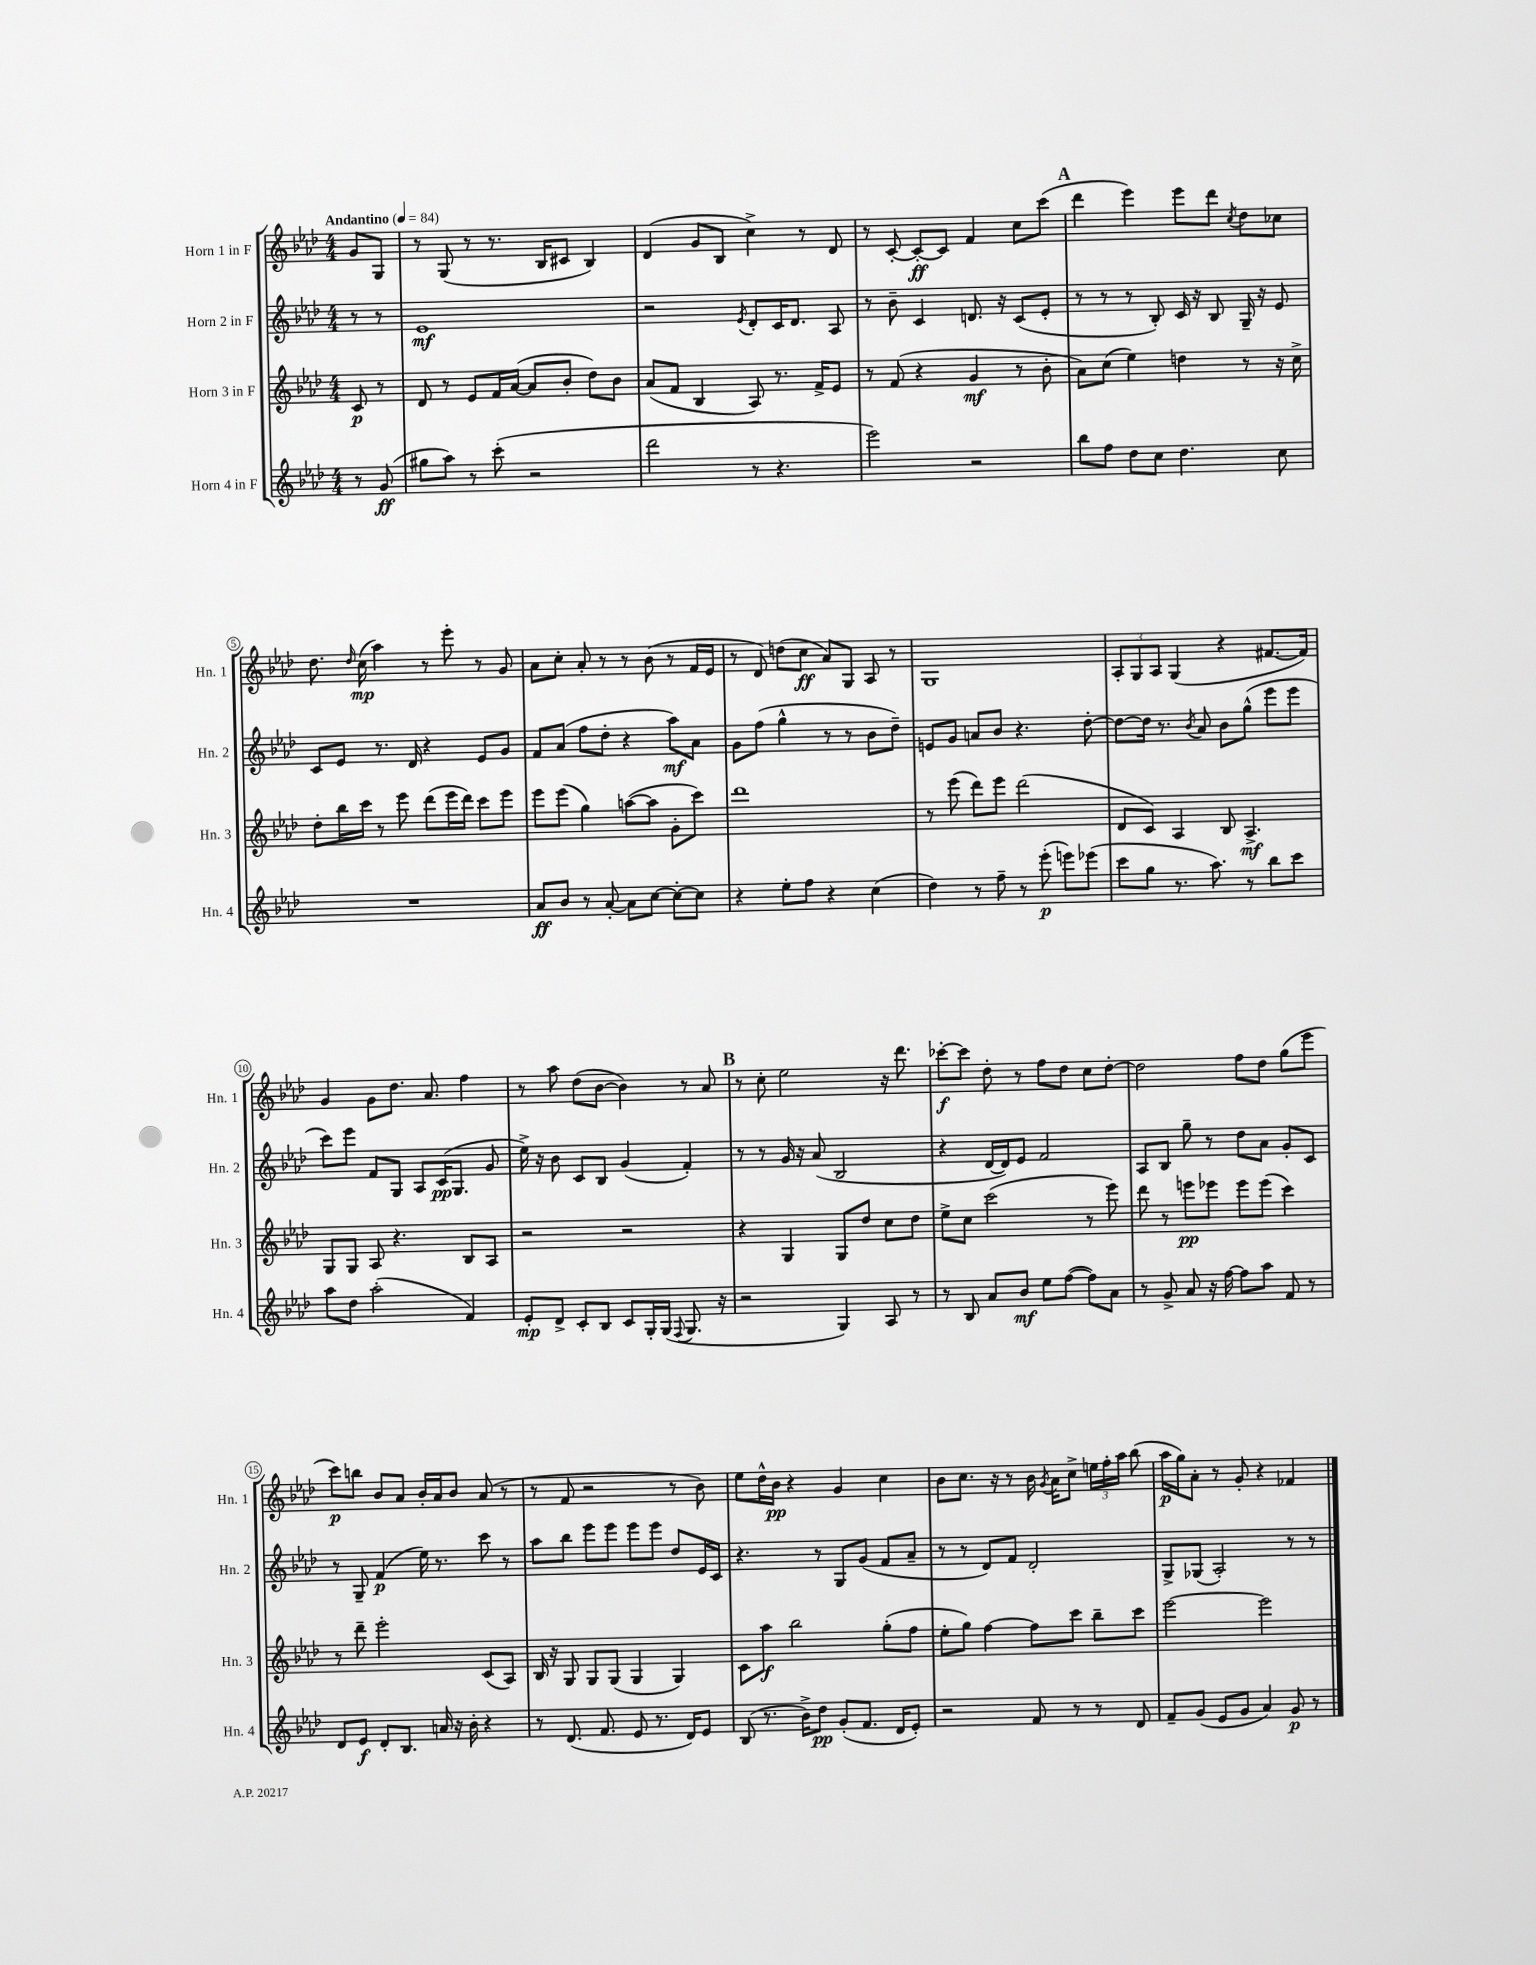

**kern	**kern	**kern	**kern
*staff4	*staff3	*staff2	*staff1
*clefG2	*clefG2	*clefG2	*clefG2
*k[b-e-a-d-]	*k[b-e-a-d-]	*k[b-e-a-d-]	*k[b-e-a-d-]
*M4/4	*M4/4	*M4/4	*M4/4
*MM84	*MM84	*MM84	*MM84
8r	8c	8r	8g
(8g	8r	8r	8G
=	=	=	=
8gg#	8d-	1e-	8r
8aa-)	8r	.	(8G
8r	8e-	.	8r
(8ccc'	16f	.	8.r
.	([16a-	.	.
2r	8a-]	.	.
.	.	.	16B-
.	8b-'	.	8c#
.	8dd-)	.	4B-)
.	8b-	.	.
=	=	=	=
2ddd-	(8a-	2r	(4d-
.	8f	.	.
.	4B-	.	8g
.	.	.	8B-
.	.	8qe-	.
8r	8A-)	8d-'	4cc^)
4.r	8.r	16c	.
.	.	8.d-	.
.	.	.	8r
.	16f^	.	.
.	8e-	8A-	8d-
=	=	=	=
2eee-)	8r	8r	8r
.	(8f	8b-~	[8c'
.	4r	4c	8c'_
.	.	.	8c]
2r	4g	8.d	4f
.	.	16r	.
.	8r	(8c	8cc
.	8b-'	8e-'	(8ccc
=	=	=	=
8bb-	8a-)	8r	4ddd-
8ff	(8cc	8r	.
8dd-	4ee-)	8r	4eee-)
8cc	.	8B-')	.
4.dd-	4dd	16c	8eee-
.	.	16r	.
.	.	8B-	8ddd-
.	.	.	8qcc
.	8r	16G~	8dd-
.	.	16r	.
8cc	16r	8e-	8cc-
.	16cc^	.	.
=	=	=	=
1r	8dd-'	8c	8.dd-
.	16bb-	8e-	.
.	.	.	16qqdd-
.	16ccc	.	(16cc
.	8r	8.r	4aa-)
.	8eee-	.	.
.	.	16d-	.
.	(8ddd-	4r	8r
.	16eee-	.	8eee-'
.	16ddd-)	.	.
.	8ccc	8e-	8r
.	8eee-	8g	8g
=	=	=	=
8a-	8eee-	8f	8a-
8b-	(8eee-	(8a-	8cc'
8r	4gg)	8ff	8a-'
[8a-'	.	8dd-'	8r
8a-]	([8aa	4r	8r
[8cc	8aa]	.	(8b-
8cc'_	8g'	8aa-)	8r
8cc]	8ccc)	8a-	16f
.	.	.	16e-
=	=	=	=
4r	1ddd-	8g	8r
.	.	(8ff	8d-)
8ee-'	.	4gg^^	(8dd
8ff	.	.	8cc
4r	.	8r	8a-)
.	.	8r	8G
(4cc	.	8b-	8A-
.	.	8dd-~)	8r
=	=	=	=
4dd-)	8r	8e	1G
.	(8eee-	8g	.
8r	8ddd-)	8a	.
8ff~	8eee-	8b-	.
8r	(2ddd-	4.r	.
(8eee-'	.	.	.
8eee)	.	.	.
(8eee-	.	[8dd-'	.
=	=	=	=
8ccc	8d-	8dd-_	12A-'
.	.	.	12G
8gg	8c)	16dd-]	.
.	.	.	12A-
.	.	8.r	.
8.r	4A-	.	(4G
.	.	8qb-	.
.	.	8a-	.
8.aa-)	.	.	.
.	8B-	8b-	4r
8r	4.A-^	(8gg^^	.
8bb-	.	8eee-	[8.f#
8ccc	.	8eee-	.
.	.	.	16f#])
=	=	=	=
8aa-	8G	8ccc)	4g
8dd-	8G	8eee-	.
(2aa-'	8A-	8f	8g
.	4.r	8G	8.dd-
.	.	8A-	.
.	.	.	8.a-
.	.	(16c	.
.	.	8.G	.
4f)	8B-	.	4ff
.	8A-	8g	.
=	=	=	=
8e-'	2r	16ee-^)	8r
.	.	16r	.
8d-^	.	8b-	8aa-
8c'	.	8c	(8dd-
8B-	.	8B-	[8b-
8c	2r	(4g	4b-])
16G'	.	.	.
(16G	.	.	.
8qqF	.	.	.
8.G	.	4f')	8r
.	.	.	8a-
16r	.	.	.
=	=	=	=
2r	4r	8r	8r
.	.	8r	8cc'
.	4G	16g	2ee-
.	.	16r	.
.	.	(8a-	.
4G)	8G	2B-	.
.	8dd-	.	.
8A-	8cc	.	16r
.	.	.	8.ddd-
8r	8dd-	.	.
=	=	=	=
8r	8ee-^	4r	[8ccc-'
8B-	8cc	.	8ccc-]
8a-	(2ccc	[16d-	8dd-'
.	.	16d-])	.
8b-	.	8e-	8r
8ee-	.	2f	8ff
([8ff	.	.	8dd-
8ff])	8r	.	8cc
8a-	8eee-)	.	[8dd-'
=	=	=	=
8r	8ddd-	8A-	2dd-]
8g^	8r	8B-	.
8a-	8eee	8gg~	.
16r	8eee-	8r	.
[16ff	.	.	.
8ff]	8eee-	8dd-	8ff
8aa-	(8eee-	8a-	8dd-
8f	4ccc)	8g'	(8gg
8r	.	8c	8eee-
=	=	=	=
8d-	8r	8r	8ccc)
8e-	8ddd-~	8G~	8bb
8d-'	2eee-'	(4f	8b-
8.B-	.	.	8a-
.	.	16ee-)	16b-'
16a	.	8.r	16a-
16r	.	.	8b-
16b-'	.	.	.
4r	(8c	8ccc	(8a-
.	8A-)	8r	8r
=	=	=	=
8r	16B-	8aa-	8r
.	16r	.	.
(8.d-	8G	8bb-	8f
.	8G	8eee-	2r
8.f	.	.	.
.	(8G	8eee-	.
8e-	4G	8eee-	.
8.r	.	8eee-	.
.	4G)	8dd-	8r
16d-)	.	.	.
8e-	.	16e-	8b-)
.	.	16c	.
=	=	=	=
(8B-	8c	4.r	8ee-
8.r	8aa-	.	16dd-^^
.	.	.	16b-
.	2bb-	.	4r
16b-^)	.	.	.
8dd-	.	8r	.
(8g'	.	8G	4g
8.f	.	(8g	.
.	(8gg'	8f	4cc
16d-	.	.	.
8e-')	8ff	8a-~	.
=	=	=	=
2r	8ee-'	8r	8b-
.	8gg)	8r	8.cc
.	[4ff	8d-)	.
.	.	.	16r
.	.	8f	8r
8f	8ff]	2d-'	16b-
.	.	.	8qg
.	.	.	16a-
8r	8ccc	.	8cc^
8r	8bb-~	.	24ee
.	.	.	24ff'
.	.	.	24aa-
8d-	8ccc	.	(8bb-
=	=	=	=
8f~	[2eee-	8G^	16aa-
.	.	.	16gg)
(8g	.	(8G-	8a-'
8e-	.	2A-')	8r
8g	.	.	8g'
4a-)	2eee-]	.	4r
8g	.	8r	4f-
8r	.	8r	.
==	==	==	==
*-	*-	*-	*-
